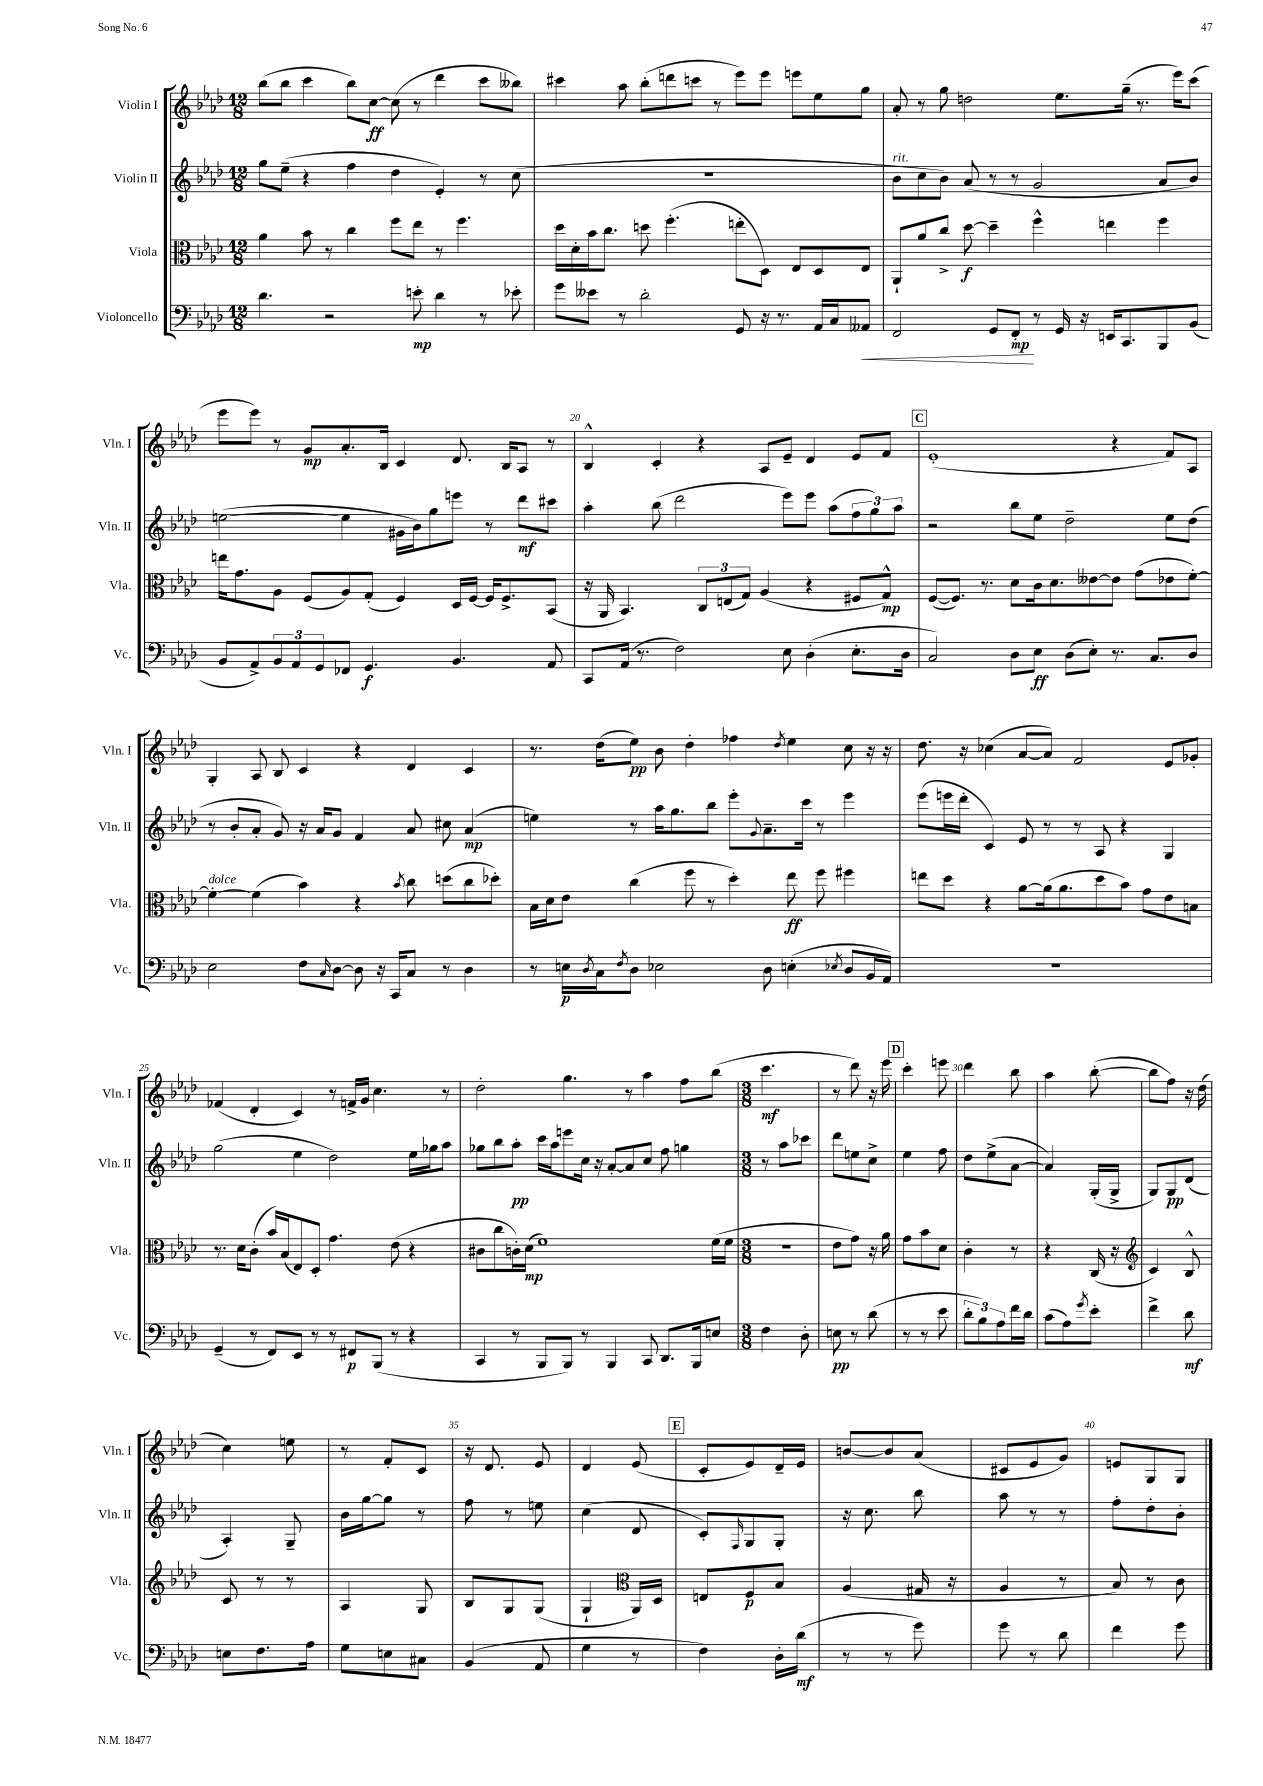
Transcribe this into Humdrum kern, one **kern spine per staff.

**kern	**kern	**kern	**kern
*staff4	*staff3	*staff2	*staff1
*clefF4	*clefC3	*clefG2	*clefG2
*k[b-e-a-d-]	*k[b-e-a-d-]	*k[b-e-a-d-]	*k[b-e-a-d-]
*M12/8	*M12/8	*M12/8	*M12/8
4.d-	4a-	8gg	(8bb-
.	.	(8ee-~	8bb-
.	8b-	4r	4ccc
2r	8r	.	.
.	4cc	4ff	8bb-)
.	.	.	[8cc
.	8ff	4dd-	(8cc]
8e'	8ee-	.	8r
4d-	8r	4e-')	4ddd-
.	4.ff	.	.
8r	.	8r	8ccc
8e-'	.	(8cc	8bb--)
=	=	=	=
8g	16dd-	1.r	4ccc#
.	16d-'	.	.
8e--	16b-	.	.
.	8.cc	.	.
8r	.	.	8aa-
2d-'	8dd	.	(8bb-'
.	(4.ff'	.	8ddd
.	.	.	8ccc
.	.	.	8r
8GG	8ee'	.	8eee-)
16r	8D-)	.	8eee-
8.r	.	.	.
.	8E-	.	8eee
16AA-	8D-	.	8ee-
16C	.	.	.
8AA--	8E-	.	8gg
=	=	=	=
2FF	8AA-`	8b-	8a-'
.	8a-	8cc	8r
.	8cc^	8b-)	8gg
.	[8dd-	(8a-	2dd
8GG	4dd-~]	8r	.
8FF'	.	8r	.
8r	4ff^^	2g	.
16GG	.	.	8.ee-
16r	.	.	.
16EE	4ee	.	.
8.CC	.	.	(16gg~
.	.	.	8.r
8BBB-	4ff	8a-	.
.	.	.	16eee-)
(8BB-	.	8b-)	(8ccc
=	=	=	=
8BB-	16ee	([2ee	8eee-
.	8.g	.	.
8AA-^)	.	.	8eee-)
12BB-	8A-	.	8r
12AA-	.	.	.
.	(8F	.	8g
12GG	.	.	.
8FF-	8A-)	4ee]	8.a-'
4.GG	(8G'	.	.
.	.	.	16B-
.	4F)	16g#	4c
.	.	16b-)	.
.	.	8gg	.
4.BB-	16D-	8eee	8.d-
.	[16F	.	.
.	16F]	8r	.
.	8.F^	.	16B-
.	.	8ddd-	8A-
8AA-	(8BB-	8ccc#	8r
=	=	=	=
8CC	16r	4aa-'	4B-^^
.	16AA-	.	.
(16AA-	4.BB-)	.	.
8.r	.	.	.
.	.	(8bb-	4c'
2F)	.	2ddd-	.
.	12C	.	4r
.	(12E	.	.
.	12G)	.	.
.	(4A-	.	8A-
8E-	.	8eee-)	8e-~
(4D-'	4r	8eee-	4d-
.	.	(8aa-	.
8.E-'	8F#	12ff	8e-
.	.	12gg)	.
.	8G^^)	.	8f
.	.	12aa-	.
16D-	.	.	.
=	=	=	=
2C)	([8F	2r	(1e-'
.	8.F])	.	.
.	8.r	.	.
8D-	8d-	8bb-	.
8E-	16c	8ee-	.
.	8.d-	.	.
(8D-	.	2dd-~	.
8E-')	[8e--	.	.
8.r	8e--]	.	4r
.	(8g	.	.
8.C	.	.	.
.	8e-	8ee-	8f)
8D-	[8f')	(8dd-	8A-
=	=	=	=
2E-	4f'_	8r	4G'
.	.	8b-'	.
.	(4f]	8a-'	8A-
.	.	8g)	8B-
8F	4b-)	16r	4c
.	.	16a-	.
16qqC	.	.	.
[8D-	.	8g	.
8D-]	4r	4f	4r
16r	.	.	.
16CC	.	.	.
.	8qb-	.	.
8C	8cc	8a-	4d-
8r	(8dd	8cc#	.
4D-	8cc	(4a-	4c
.	8dd-')	.	.
=	=	=	=
8r	16B-	4ee)	8.r
.	16d-	.	.
16E	8e-	.	.
8qD-	.	.	.
16C	.	.	(16dd-
8qF	.	.	.
8D-	(4cc	8r	8ee-)
2E-	.	16aa-	8b-
.	.	8.gg	.
.	8ff	.	4dd-'
.	8r	8bb-	.
.	4dd-')	8eee-'	4ff-
.	.	8qqg	.
8D-	.	8.a-~	.
.	.	.	8qdd-
(4E'	8ee-	.	4ee-
.	.	16ccc	.
.	8ff	8r	.
8qE-	.	.	.
8D-	4ff#	4eee-	8cc
16BB-	.	.	16r
16AA-)	.	.	16r
=	=	=	=
1.r	8ee	(8eee-	8.dd-
.	8dd-	16eee	.
.	.	16ddd-'	16r
.	4r	4c)	(4cc-
.	[8a-	8e-	[8a-
.	(16a-]	8r	8a-])
.	8.a-	.	.
.	.	8r	2f
.	8dd-	8A-	.
.	8b-)	4r	.
.	8g	.	.
.	8e-	4G	8e-
.	8B	.	8g-'
=	=	=	=
(4GG~	8.r	(2gg	(4f-
.	16d-	.	.
8r	(8c'	.	4d-'
8FF)	16b-)	.	.
.	(16B-	.	.
8EE-	8E-)	4ee-	4c)
8r	8D-'	.	.
8r	4.g	2dd-)	8r
8FF#	.	.	16f^
.	.	.	16g
(8BBB-	.	.	4.cc
8r	(8e-	.	.
4r	4r	16ee-	.
.	.	16gg-	.
.	.	8aa-	8r
=	=	=	=
4CC	8c#	8gg-	2dd-'
.	8cc	8bb-	.
8r	16c')	8aa-'	.
.	(16d-	.	.
8BBB-	1f)	16ccc	.
.	.	16aa-	.
8BBB-)	.	8eee	4.gg
8r	.	16cc	.
.	.	16r	.
4BBB-	.	[8a-'	.
.	.	8a-]	8r
8CC	.	8cc	4aa-
8.DD-	.	8ff	.
.	.	4gg	8ff
16BBB-	.	.	.
8E	(16f	.	(8bb-
.	16f	.	.
=	=	=	=
*M3/8	*M3/8	*M3/8	*M3/8
4F	4.r	8r	4.ccc
.	.	8aa-	.
8D-'	.	8ccc-	.
=	=	=	=
8E	8e-	8ddd-	8r
8r	8g)	8ee	8ddd-)
(8d-	16r	8cc^	16r
.	16a-	.	16eee-
=	=	=	=
8r	8g	4ee-	4ccc'
8r	8b-	.	.
8e-	8d-	8ff	8eee
=	=	=	=
12d-'	4c'	8dd-	4ddd-
12B-)	.	.	.
.	.	(8ee-^	.
12A-	.	.	.
16f	8r	[8a-	8bb-
16d-	.	.	.
=	=	=	=
(8c	4r	4a-])	4aa-
8A-)	.	.	.
8qg	.	.	.
8e-'	(16C	(16G'	([8bb-'
.	16r	16G^	.
=	=	=	=
*	*clefG2	*	*
4f^	4c)	8G)	8bb-]
.	.	8G	8ff)
8d-	8B-^^	(8d-	16r
.	.	.	(16dd-
=	=	=	=
8E	8c	4A-')	4cc)
8.F	8r	.	.
.	8r	8G~	8ee
16A-	.	.	.
=	=	=	=
8G	4A-	16b-	8r
.	.	[16gg	.
8E	.	8gg]	8f'
8C#	8G	8r	8c
=	=	=	=
(4BB-	8B-	8ff	16r
.	.	.	8.d-
.	8G	8r	.
8AA-	(8G	8ee	8e-
=	=	=	=
4G	4G`	(4cc	4d-
*	*clefC3	*	*
8r	16AA-)	8d-	(8e-
.	16D-	.	.
=	=	=	=
4F)	8E	8c')	8c'
.	.	16qqF	.
.	8F	8G	8e-)
16D-'	8B-	8G'	16d-~
(16d-	.	.	16e-
=	=	=	=
8r	(4A-	16r	[8b
.	.	8.cc	.
8r	.	.	8b]
8g)	16G#	8bb-	(8a-
.	16r	.	.
=	=	=	=
8g	4A-	8aa-	8c#
8r	.	8r	8e-
8d-	8r	8r	8g)
=	=	=	=
4f	8B-)	8ff'	8e
.	8r	8dd-'	8G
8g	8c	8b-'	8G
==	==	==	==
*-	*-	*-	*-
